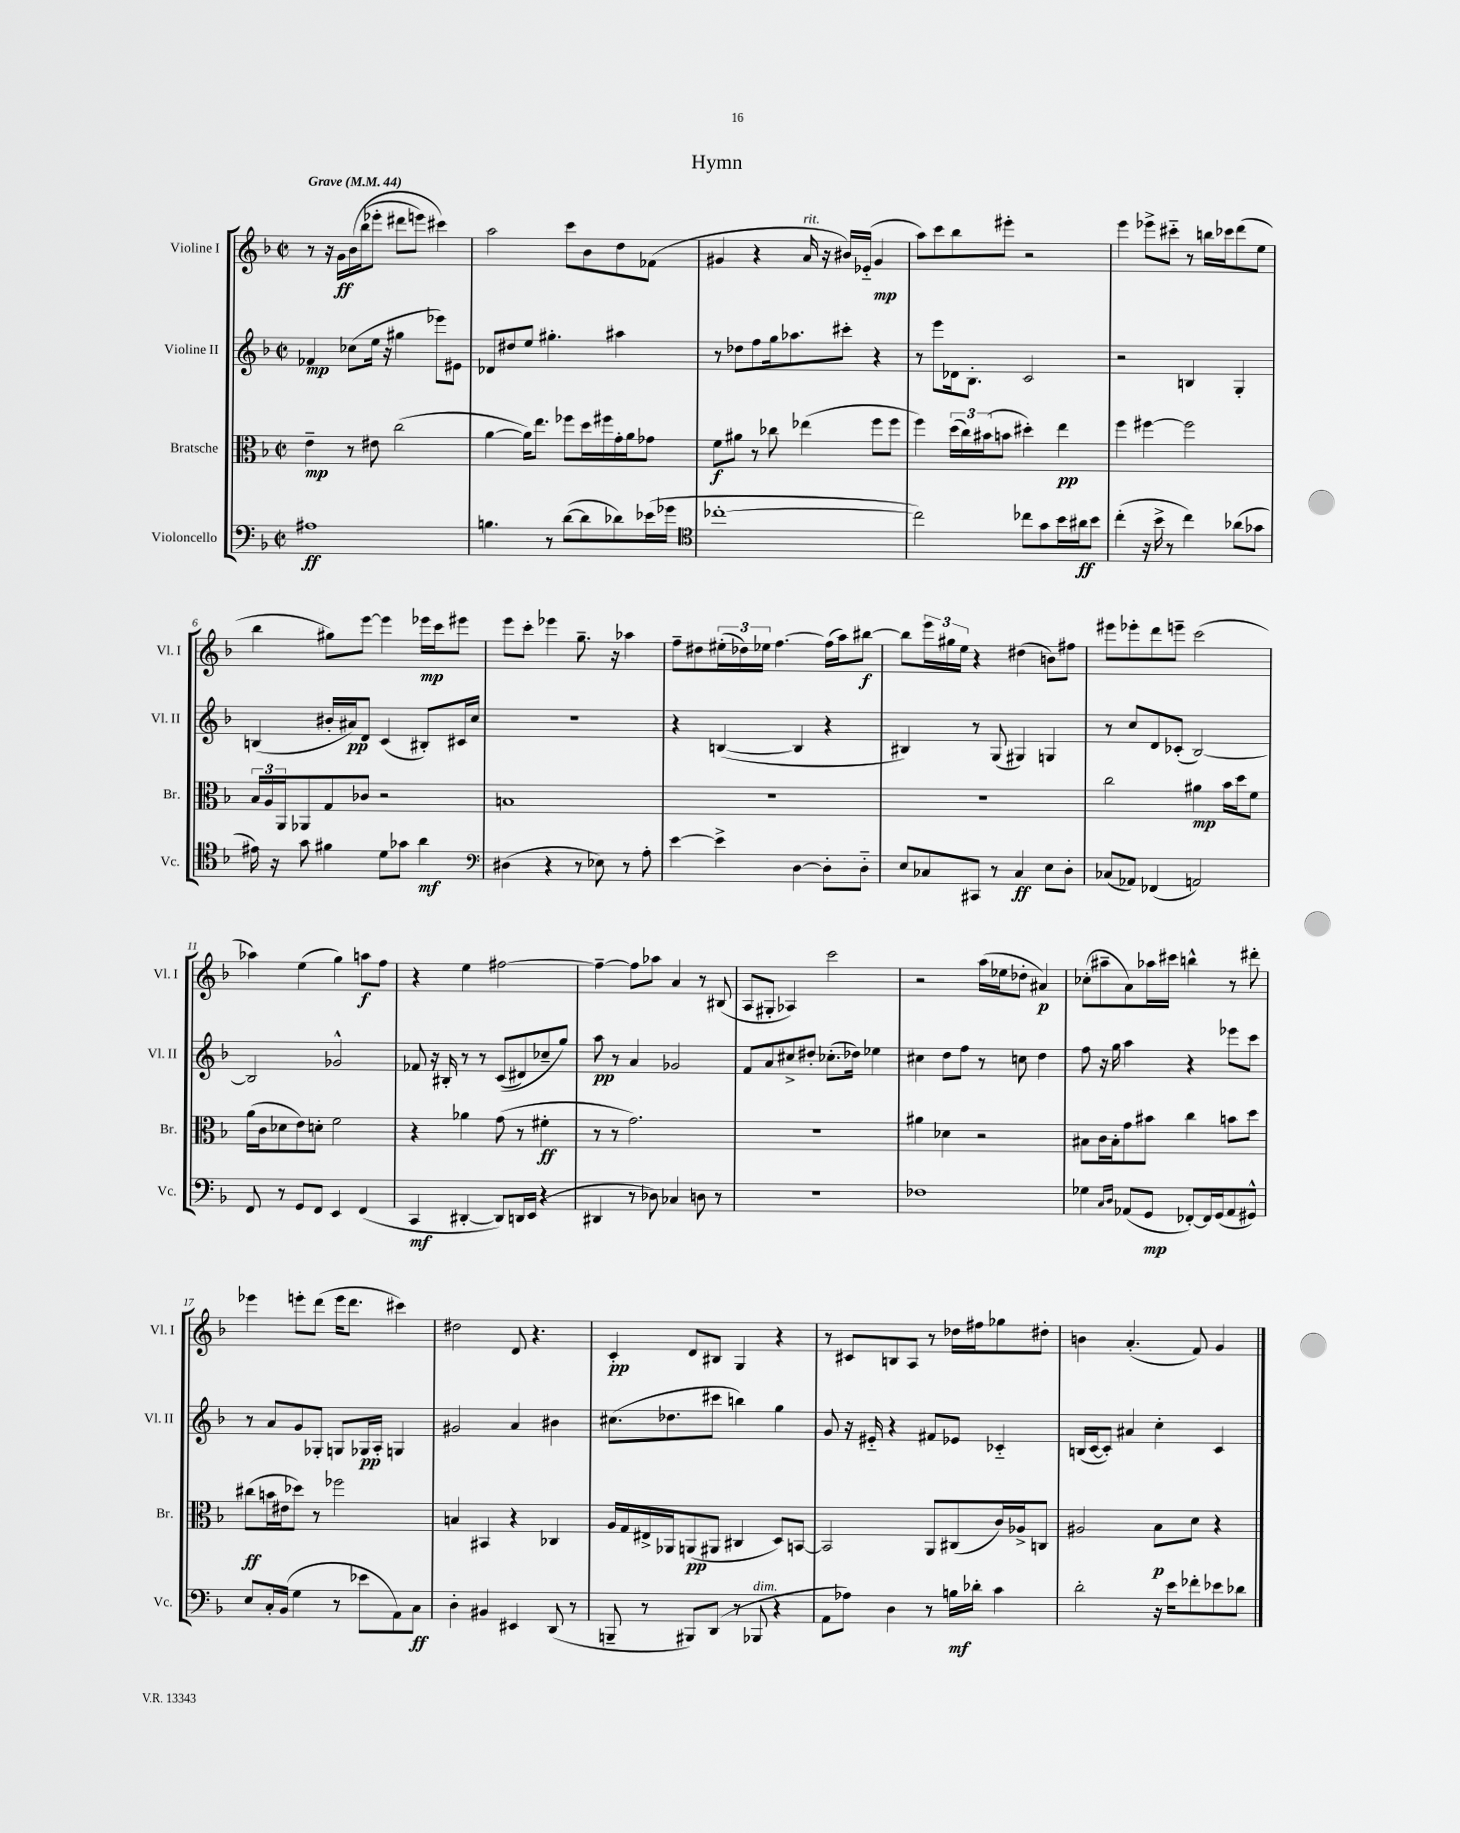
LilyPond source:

\header { title = "Hymn" }
<<
\new StaffGroup <<
\new Staff = "s0" \with { instrumentName = "Violine I" shortInstrumentName = "Vl. I" } {
    \clef treble \key f \major \defaultTimeSignature \time 2/2 \tempo "Grave" 4 = 44
    r8 r16 g'16\ff bes'16\( bes''16( ees'''8-. dis'''8 e'''8) cis'''4\) |
    a''2 c'''8 bes'8 d''8 fes'8( |
    gis'4 r4 a'16^\markup { \italic "rit." } r16 bis'16) ees'16-_( gis'4\mp |
    a''8) c'''8 bes''8 eis'''8-. r2 |
    e'''4 ees'''8-> cis'''8-_ r8 b''16 ces'''16 d'''8( e''8 |
    bes''4 gis''8) e'''8~ e'''4 ees'''16\mp c'''16 eis'''8 |
    e'''8 c'''8-. ees'''4 g''8.-- r16 aes''4 |
    f''8-- dis''8 \tuplet 3/2 { eis''16-.( des''16) ees''16 } f''4.~ f''16( a''16) bis''8~\f |
    bis''8 \tuplet 3/2 { e'''16 gis''16 e''16 } r4 dis''4( b'8) fis''8 |
    eis'''8 ees'''8-. d'''8 e'''8-- c'''2( |
    aes''4) e''4( g''4) a''8\f f''8 |
    r4 e''4 fis''2~ |
    fis''4~-- fis''8 aes''8 a'4 r8 bis8( |
    a8 gis8-. aes4) c'''2 |
    r2 a''16( ees''16 des''8-. ais'4\p) |
    ces''8-.( ais''8-- a'8) aes''16 cis'''16 b''4-^ r8 dis'''8-. |
    ees'''4 e'''8-. d'''8( e'''16 d'''8. cis'''4) |
    dis''2 d'8 r4. |
    c'4-.\pp d'8 bis8 g4 r4 |
    r8 cis'8 b8 a8 r8 des''16 fis''16 ges''8 dis''8-. |
    b'4 a'4.-.( f'8) g'4 \bar "|." |
}
\new Staff = "s1" \with { instrumentName = "Violine II" shortInstrumentName = "Vl. II" } {
    \clef treble \key f \major \defaultTimeSignature \time 2/2
    fes'4\mp ces''8( e''16 r16 gis''4 ees'''8) eis'8 |
    des'8 dis''8 e''8 gis''4.-. ais''4 |
    r8 des''8 f''8 g''16 aes''8. cis'''8-. r4 |
    r8 e'''8 des'16 bes8.-. c'2 |
    r2 b4 g4-. |
    b4( bis'16-. ais'16\pp) d'8 c'4( bis8-.) cis'16 c''16 |
    R1 |
    r4 b4~( b4 r4 |
    bis4) r8 g8( gis4) g4 |
    r8 c''8 d'8 ces'8-.( bes2~) |
    bes2 ges'2-^ |
    fes'8 r16 bis16-. r8 r8 c'8(\( dis'8) ces''8-- g''8\) |
    a''8\pp r8 a'4 ges'2 |
    f'8 a'8 cis''8-> dis''8-. ces''8.-.( des''16) ees''4 |
    cis''4 d''8 f''8 r8 c''8 d''4 |
    f''8 r16 g''16 a''4 r4 ees'''8 c'''8 |
    r8 a'8 g'8 ges8-. g8 ges16\pp a16-. g4 |
    gis'2 a'4 bis'4 |
    cis''8.( des''8. cis'''8 b''4) g''4 |
    g'8 r16 eis'16-_ r4 fis'8 ees'8 ces'4-_ |
    b16( c'16~ c'8-.) ais'4 c''4-. c'4 \bar "|." |
}
\new Staff = "s2" \with { instrumentName = "Bratsche" shortInstrumentName = "Br." } {
    \clef alto \key f \major \defaultTimeSignature \time 2/2
    e'4--\mp r8 eis'8 c''2( |
    a'4~ a'16) e''8. fes''8 d''16 fis''16 g'16-. a'16 ges'8 |
    f'8\f ais'8 r8 ces''8 ees''4( f''8 f''8 |
    f''4) \tuplet 3/2 { d''16( c''16) bis'16( } b'8 dis''4-.) e''4\pp |
    f''4 fis''4~ fis''2 |
    \tuplet 3/2 { bes16 a16 a,16 } aes,8 g8 ces'8 r2 |
    b1 |
    R1 |
    R1 |
    c''2 ais'4\mp bes'16 d''16 f'8 |
    a'16( c'16 des'8 e'8) d'8-. f'2 |
    r4 aes'4 g'8( r8 fis'4-.\ff |
    r8 r8 g'2.) |
    R1 |
    ais'4 des'4 r2 |
    bis8 c'16 bis16-. g'8 bis'8 c''4 b'8 d''8 |
    cis''8\ff( b'16 eis'16 des''8) r8 fes''2 |
    b4 bis,4 r4 ces4 |
    a16 g16 eis16-> aes,16 a,8\pp( ais,8 cis4 d8) b,8~ |
    b,2 a,8 cis8( c'16) aes16-> c8 |
    ais2 bes8\p d'8 r4 \bar "|." |
}
\new Staff = "s3" \with { instrumentName = "Violoncello" shortInstrumentName = "Vc." } {
    \clef bass \key f \major \defaultTimeSignature \time 2/2
    ais1\ff |
    b4. r8 d'8~( d'8 des'8) ees'16( ges'16 |
    \clef tenor ces''1~-. |
    ces''2) ces''8 g'8 bes'16 ais'16\ff bes'8 |
    c''4-.( r16 bes'16-> r8 c''4) aes'8( ges'8 |
    eis'16) r16 g'8 fis'4 d'8 ges'8 a'4\mf |
    \clef bass dis4( r4 r8 ees8) r8 a8-. |
    e'4~ e'4-> d4~ d8-. d8-_ |
    e8 ces8 cis,8 r8 ces4\ff e8 d8-. |
    ces8( aes,8) fes,4( a,2) |
    f,8 r8 g,8 f,8 e,4 f,4( |
    c,4\mf dis,4~-. dis,8) d,16 e,16( r4 |
    dis,4 r8 des8) ces4 d8 r8 |
    R1 |
    fes1 |
    ges4 \grace { c16 d16 } aes,8( g,8\mp fes,8~-.) fes,16 g,16( aes,8 gis,8-^) |
    e8 c16-. bes,16( g4 r8 ees'8 a,8) c8\ff |
    d4-. bis,4 eis,4 d,8( r8 |
    b,,8-- r8 bis,,8) d,8( r8 bes,,8^\markup { \italic "dim." } r4 |
    a,8 aes8) d4 r8 b16\mf des'16-. c'4 |
    d'2-. r16 e'16 fes'8-. ees'8 des'8 \bar "|." |
}
>>
>>
